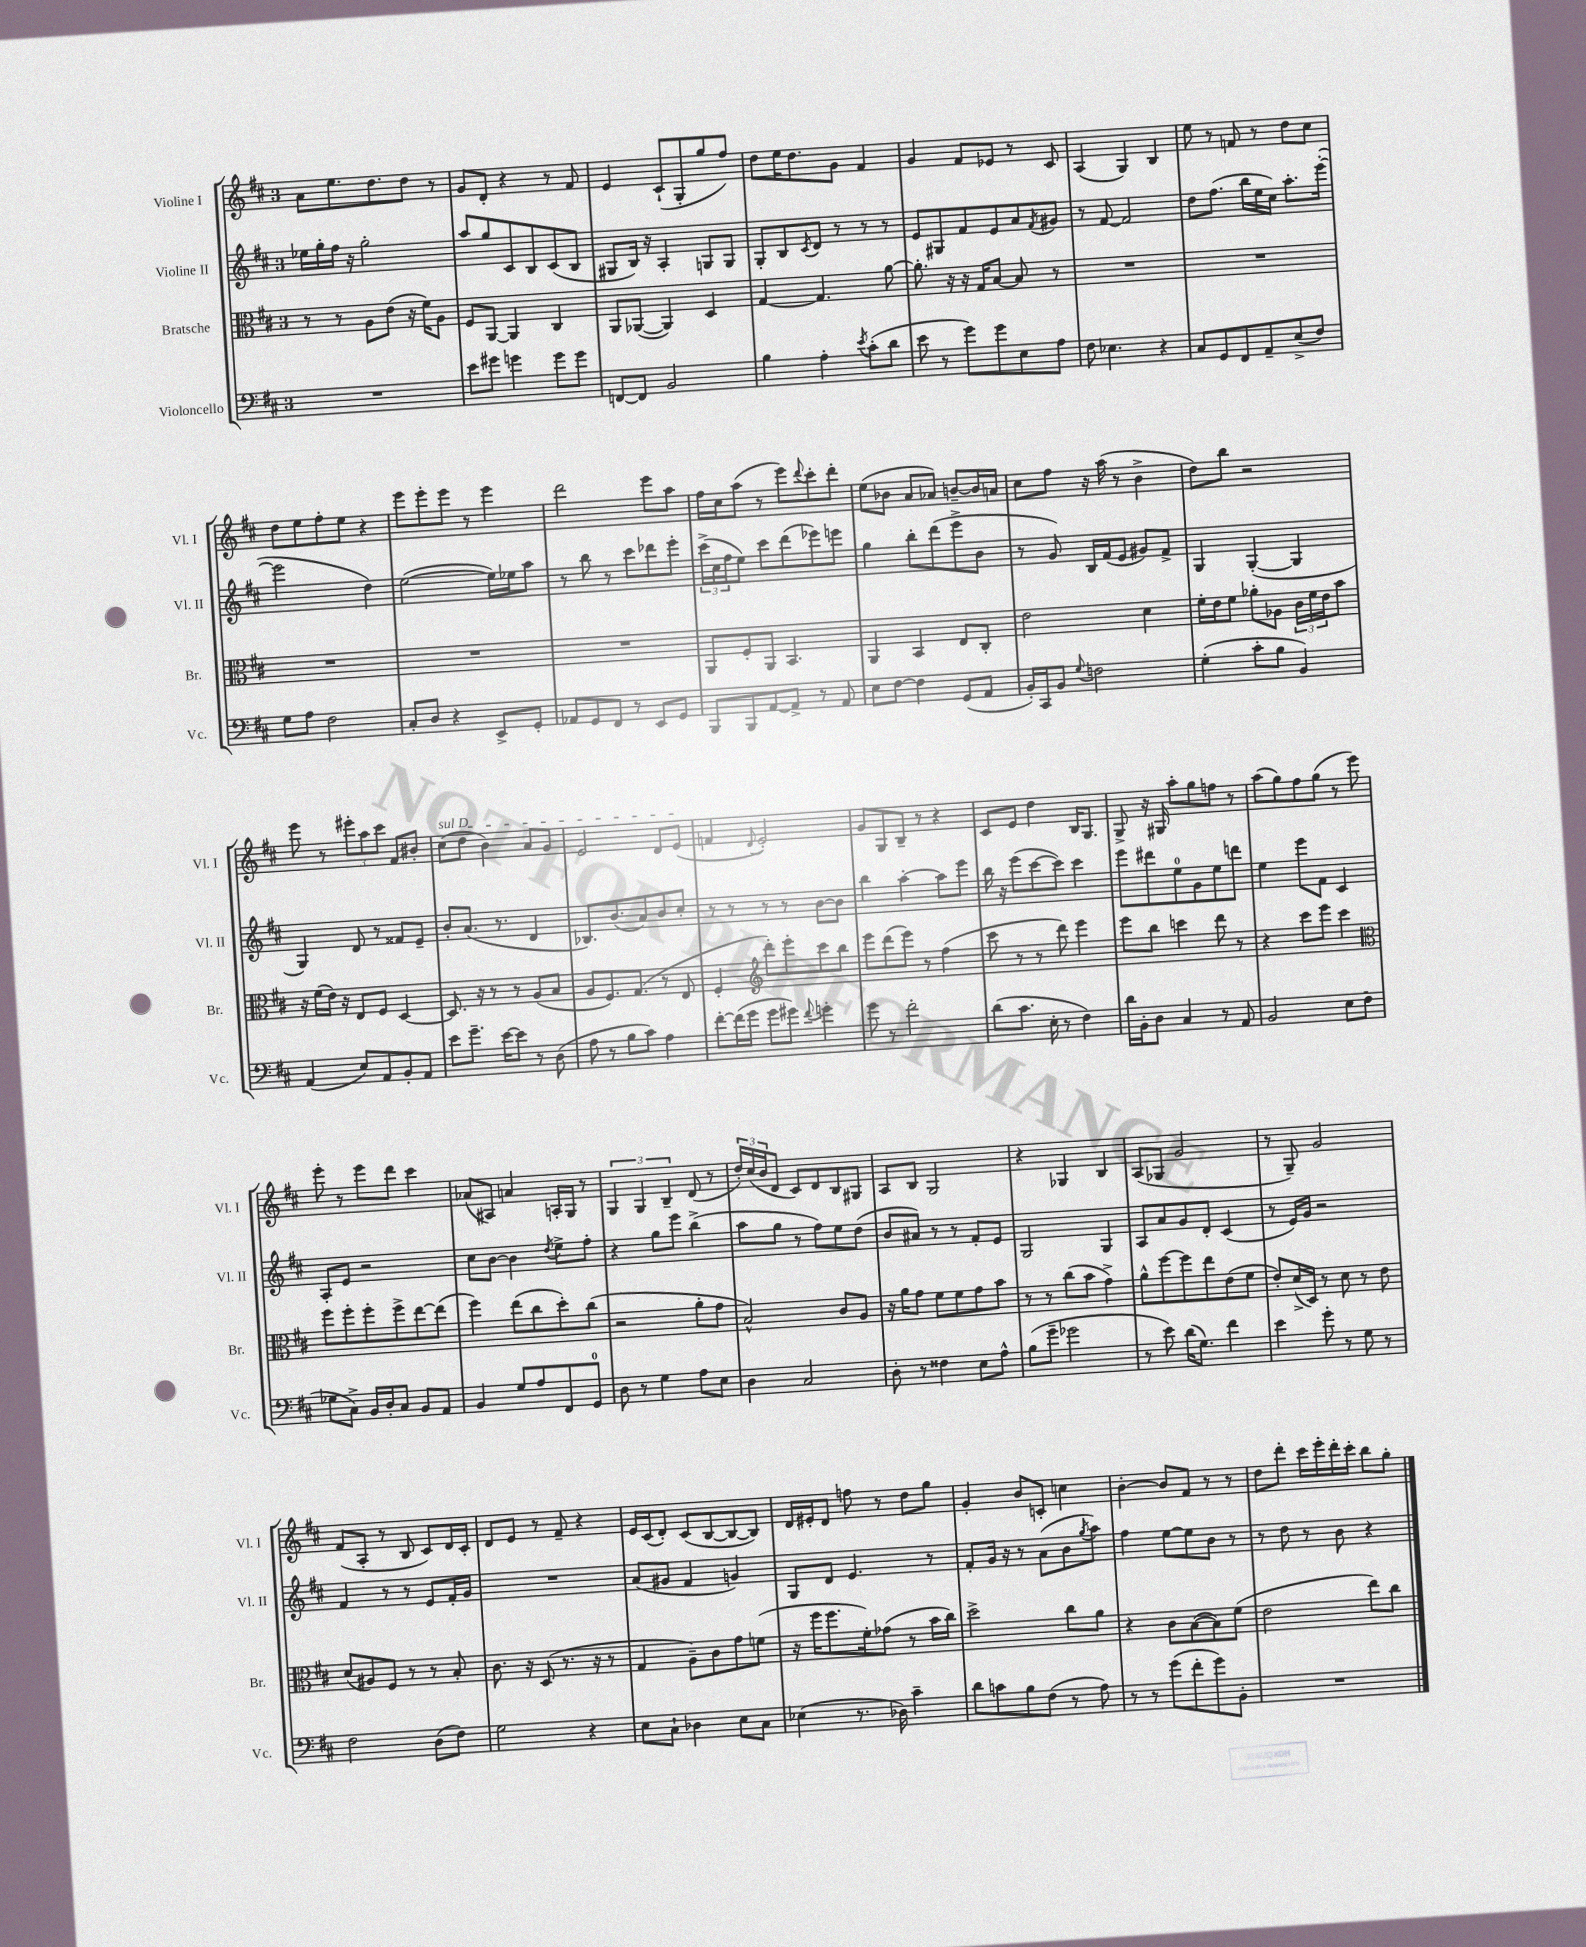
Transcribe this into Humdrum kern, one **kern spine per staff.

**kern	**kern	**kern	**kern
*part4	*part3	*part2	*part1
*staff4	*staff3	*staff2	*staff1
*I"Violoncello	*I"Bratsche	*I"Violine II	*I"Violine I
*I'Vc.	*I'Br.	*I'Vl. II	*I'Vl. I
*clefF4	*clefC3	*clefG2	*clefG2
*k[f#c#]	*k[f#c#]	*k[f#c#]	*k[f#c#]
*M3/4	*M3/4	*M3/4	*M3/4
=124	=124	=124	=124
2.r	8r	16ee-X\LL	8a\L
.	.	16gg'\	.
.	8r	16ff#\JJ	8.ee\
.	.	16r	.
.	8A\L	2gg'\	.
.	.	.	8.dd\
.	(8e\J	.	.
.	16r	.	8dd\J
.	16f#\KL)	.	.
.	8A\J	.	8r
=125	=125	=125	=125
8e\L	8F#/L	8aa/L	8g/L
8g#X\J	[8AA/J	8gg/	8d'/J
4gn\	4AA/]	8c#/	4r
.	.	8B/	.
8g\L	4C#/	(8c#/	8r
8g\J	.	8B/J	8f#/
=126	=126	=126	=126
[8FFn/L	8AA/L	8G#X/L	4e/
8FF/J]	([8AA-X/J	16B/Jk)	.
.	.	16r	.
2BB/	4AA-/])	4A'/	(8c#`/L
.	.	.	8G'/
.	4D/	8Gn/L	8gg/
.	.	8G/J	8ff#/J)
=127	=127	=127	=127
4B\	[4G/	8G'/L	8dd\L
.	.	8B/	16ee\K
.	.	.	8.dd\
.	.	8qc#/	.
4A'\	4.G/]	8d/J	.
.	.	8r	8g\J
8qe/	.	.	.
(8c#'\L	.	8r	4f#/
8d\J	[8a\	8r	.
=128	=128	=128	=128
8e\	8.a'\]	8e/L	4g/
8r	.	8G#X/	.
.	16r	.	.
8g\L)	16r	8f#/	8f#/L
.	16G/KL	.	.
8g\	[8B/J	8e/	8e-X/J
8E\	8B/]	8a/	8r
.	.	8qf#/	.
8A\J	8r	8g#X/J	8c#/
=129	=129	=129	=129
8F#\	2.r	8r	(4A/
4.E-X\	.	[8f#/	.
.	.	2f#/]	4G/)
4r	.	.	4B/
=130	=130	=130	=130
8C#/L	2.r	8dd\L	8ee\
8GG/	.	(8.ff#\J	8r
8FF#/	.	.	8fn/
.	.	16bb\LL	.
8AA~/	.	16ee\	8r
.	.	16cc#\JJ)	.
(8E^/	.	8.aa'\L	8dd\L
8F#/J)	.	.	8cc#\J
.	.	([16eee'\Jk	.
!!LO:LB:g=z
=131	=131	=131	=131
8G\L	2.r	2eee\]	8dd\L
8A\J	.	.	8ee\
2F#\	.	.	8ff#'\
.	.	.	8ee\J
.	.	4dd\)	4r
=132	=132	=132	=132
8C#'/L	2.r	([2ee\	8eee\L
8D/J	.	.	8eee'\
4r	.	.	8eee\J
.	.	.	8r
8EE^/L	.	16ee\LL])	4eee\
.	.	16ee-X\J	.
8GG'/J	.	8aa\J	.
=133	=133	=133	=133
8AA-X/L	2.r	8r	2ddd\
8GG/	.	8bb\	.
8FF#/J	.	8r	.
8r	.	8ccc#\L	.
8EE/L	.	8ddd-X\	8eee\L
8GG/J	.	8eee'\J	8aa\J
=134	=134	=134	=134
8BBB/L	8AA/L	(24ccc#^\LL	16ff#\LL
.	.	24cc#\	.
.	.	.	16cc#\J
.	.	24ff#\J	.
8BBB/	8F#'/	8ee\J)	(8aa\J
[8AA/	8AA/J	8ccc#\L	8r
8AA^/J]	4.BB/	(8ddd\	8eee\L)
.	.	.	8qqddd/
8r	.	8eee-X\)	8ccc#'\
8AA/	.	8eeen\J	8ddd'\J
=135	=135	=135	=135
8E\L	4AA/	4gg\	(8ee\L
[8F#\J	.	.	8b-X\J
4F#\]	4BB/	8bb'\L	8a/L
.	.	(8ddd\	8a-X/J)
(8GG/L	8E/L	8eee^\	[8bn~/L
8AA/J	8C#'/J	8b\J	16b/L]
.	.	.	16an/JJ
=136	=136	=136	=136
16BB'/LL)	2e\	8r	8cc#\L
16CC#/J	.	.	.
8BB/J	.	8g/)	8ff#\J
8qqG/	.	.	.
2Fn\	.	16B/LL	16r
.	.	(16f#/J	(16aa\
.	.	8e/J	8r
.	4d\	8g#X/L)	4b^\
.	.	8f#^/J	.
=137	=137	=137	=137
(4G'\	16f#'\LL	4G/	8dd\L)
.	16e\J	.	.
.	8f#\J	.	8bb\J
8c#'\L	8a-X'\L	([4G'/	2r
8B\J	8A-X\J	.	.
4BB/)	24c#\LL	4G/]	.
.	24f#\	.	.
.	24e\J	.	.
.	8b\J	.	.
!!LO:LB:g=z
=138	=138	=138	=138
(4AA/	16r	4G/)	8eee\
.	(16f#\LL	.	.
.	16e\JJ)	.	8r
.	16r	.	.
8E/L)	8E/L	8d/	12eee#X'\L
.	.	.	12aa\
8AA/	8F#/J	8r	.
.	.	.	12ccc#\J
8BB'/	[4D/	8f##X/L	8f#/L
8AA/J	.	8e~/J	8b#X'/J
=139	=139	=139	=139
!	!	!	!LO:TX:a:i:t=sul D
8e\L	8.D/]	8b'/L	(8cc#\L
8.g~\J	.	(8.a/J	8dd\J
.	16r	.	.
.	8r	.	4b\)
[16e\KL	.	8.r	.
8e\J]	8r	.	.
8r	(8A/L	4d/	8a/L
(8D\	8B/J	.	8g/J
=140	=140	=140	=140
8A\	8A/L	8.B-X/L)	2e/
8r	8.F#/)	.	.
.	.	(8.b/	.
8B\L	.	.	.
.	(8.G/J	.	.
8c#\J)	.	8a/)	.
4A\	8r	8b/	8d/L
.	8E/	8cc#'/J	(8e/J
=141	=141	=141	=141
[8f#'\L	4F#'/	8r	4fn/
(16f#\L]	.	8r	.
16g\JJ	.	.	.
*	*clefG2	*	*
.	.	.	8qqd/
8g\L	8ddd'\L)	8r	2e'/)
8g#X\J)	8eee'\	8r	.
8qqf#/	.	.	.
4gn'\	8ccc#\	[8b\L	.
.	8bb\J	8b\J]	.
=142	=142	=142	=142
8g\	8eee\L	4bb\	8g/L
8r	(8ddd\	.	8G/
2f#'\	8eee\J)	[4aa'\	8B~/J
.	8r	.	8r
.	(4ff#\	8aa\L]	4r
.	.	8eee\J	.
=143	=143	=143	=143
(8d\L	8ccc#\	16bb\	8c#/L
.	.	16r	.
8.c#\J	8r	(8eee\L	8e/J
.	8r	[8ccc#\	4dd\
16E'\	.	.	.
8r	8ddd\)	8ccc#\J])	.
4F#\)	4eee\	4ccc#\	16B/KL
.	.	.	8.G/J
=144	=144	=144	=144
16d\LL	8eee\L	8eee\L	8G^/
16BB'\J	.	.	.
8D\J	8bb\J	8ddd#X\	16r
.	.	.	16G#X/
4C#/	4cccn\	8ee\	8aa'\L
.	.	8g\	8gg\
8r	8ddd\	8ee\	8ffn\J
8AA/	8r	8dddn\J	8r
=145	=145	=145	=145
2BB/	4r	4ee\	(8aa\L
.	.	.	8gg\)
.	8ccc#\L	8eee\L	8ff#\
.	8eee\J	8f#\J	(8gg\J
8E\L	4ccc#\	4c#/	8r
(8F#\J	.	.	8eee\)
!!LO:LB:g=z
=146	=146	=146	=146
*	*clefC3	*	*
8G-X\L	8ff#\L	8A'/L	8eee'\
8C#^\J)	8ff#'\	8e/J	8r
16BB/LL	8ff#'\	2r	8eee\L
16D'/J	.	.	.
8C#/J	8ff#^\	.	8ddd\J
8BB/L	[8ee\	.	4ccc#\
8AA/J	(8ee\J]	.	.
=147	=147	=147	=147
4BB/	4ff#\)	8cc#\L	(8a-X/L
.	.	[8b\J	8A#X/J)
8G/L	(8ee\L	4b\]	4an/
8A/	8cc#\	.	.
.	.	8qdd/	.
8FF#/	8dd'\)	8ee^\L	16An'/LL
.	.	.	16G/JJ
8GG/J	(8cc#\J	8ff#'\J	8r
=148	=148	=148	=148
8D\	2r	4r	6G/
8r	.	.	.
.	.	.	6G/
4G\	.	8gg\L	.
.	.	.	6B~/
.	.	8eee\J	.
8A\L	8a'\L	(4bb^\	(8d/
8E\J	8g\J	.	8r
=149	=149	=149	=149
4D\	2B^^/)	8aa\L	24dd'/LL)
.	.	.	(24cc#/
.	.	.	24b/J
.	.	8gg\J	8d/J
2C#/	.	8r	8c#/L)
.	.	8ff#\L)	8d/
.	8c#/L	8ee\	8B/
.	8A/J	(8dd\J	8G#X/J
=150	=150	=150	=150
8D'\	16r	8b/L	8A/L
.	16a\KL	.	.
8r	8g\J	8a#X/J)	8B/J
4F##X\	8f#\L	8r	2G/
.	8f#\	8r	.
8E\L	8g\	8f#'/L	.
8A^^\J	8b\J	8e/J	.
=151	=151	=151	=151
(8B\L	8r	2G/	4r
8g~\J	8r	.	.
2g-X\	(8cc#\L	.	4G-X/
.	8b\J	.	.
.	4g^\)	4G/	4B/
=152	=152	=152	=152
8r	8a^^\L	8A/L	(8A/L
8e\)	[8ff#\	8a/	8G-X/J
(16d\KL	8ff#\]	8g/	2g/
8.G\J)	.	.	.
.	8ee\	8d'/J	.
4f#\	(8e\	(4c#/	.
.	8f#\J	.	.
=153	=153	=153	=153
4e\	8e'/L)	8r	8r
.	(16d^/L	16e/LL)	8G~/)
.	16D/JJ)	16g/JJ	.
8g'\	8r	2r	2g/
8r	8d\	.	.
8G\	8r	.	.
8r	8e\	.	.
!!LO:LB:g=z
=154	=154	=154	=154
2F#\	(8d/L	4f#/	(8f#/L
.	8A#X/)	.	8A'/J
.	8F#/J	8r	8r
.	8r	8r	8B/
(8D\L	8r	8e/L	8c#/L)
8F#\J)	8B'/	16f#'/L	16d/L
.	.	16g/JJ	16c#'/JJ
=155	=155	=155	=155
2G\	8.c#\	2.r	8d/L
.	.	.	8e/J
.	16r	.	.
.	(8D/	.	8r
.	8.r	.	8f#~/
4r	.	.	4r
.	16r	.	.
.	8r	.	.
=156	=156	=156	=156
8E\L	4G/	(8a/L	16e/LL
.	.	.	(16c#/J
8C#`\J	.	8g#X/J	8d'/J)
4D-X\	8A~\L)	4f#/	(8c#/L
.	8c#\	.	[8B/
8E\L	8g\	4gn/)	8B/_
8C#\J	(8fn\J	.	8B/J])
=157	=157	=157	=157
(4E-X\	16r	8G/L	16d/LL
.	16ff#\KL	.	16e#X'/J
.	8.ff#\	8d/J	8d/J
8.r	.	4.e/	8ffn\
.	16f#'\k)	.	.
.	(8g-X\J	.	8r
16D-X\)	.	.	.
4c#~\	8r	.	8dd\L
.	16b\LL	8r	8gg\J
.	16cc#\JJ)	.	.
=158	=158	=158	=158
8d\L	2dd^\	8f#'/L	4g'/
8cn\	.	16g/Jk	.
.	.	16r	.
8B\	.	8r	8b/L
(8F#\J	.	(8a\L	8cn'/J
8r	8cc#\L	8b\	4ccn\
.	.	8qgg/	.
8A\)	8a\J	8aa\J)	.
=159	=159	=159	=159
8r	4r	4ff#\	[4b'\
8r	.	.	.
(8g\L	8c#\L	[8ee\L	8b/L]
8f#'\	([8B\	8ee\]	8f#/J
8g\)	8B\])	8b\J	8r
8BB'\J	(8f#\J	8r	8r
=160	=160	=160	=160
2.r	2e\	8r	8dd\L
.	.	8dd\	8ddd'\J
.	.	8r	16ccc#\LL
.	.	.	16eee'\
.	.	8b\	16ddd'\
.	.	.	16ccc#'\JJ
.	8ee\L)	4r	8bb\L
.	8cc#\J	.	8gg'\J
==	==	==	==
*-	*-	*-	*-
